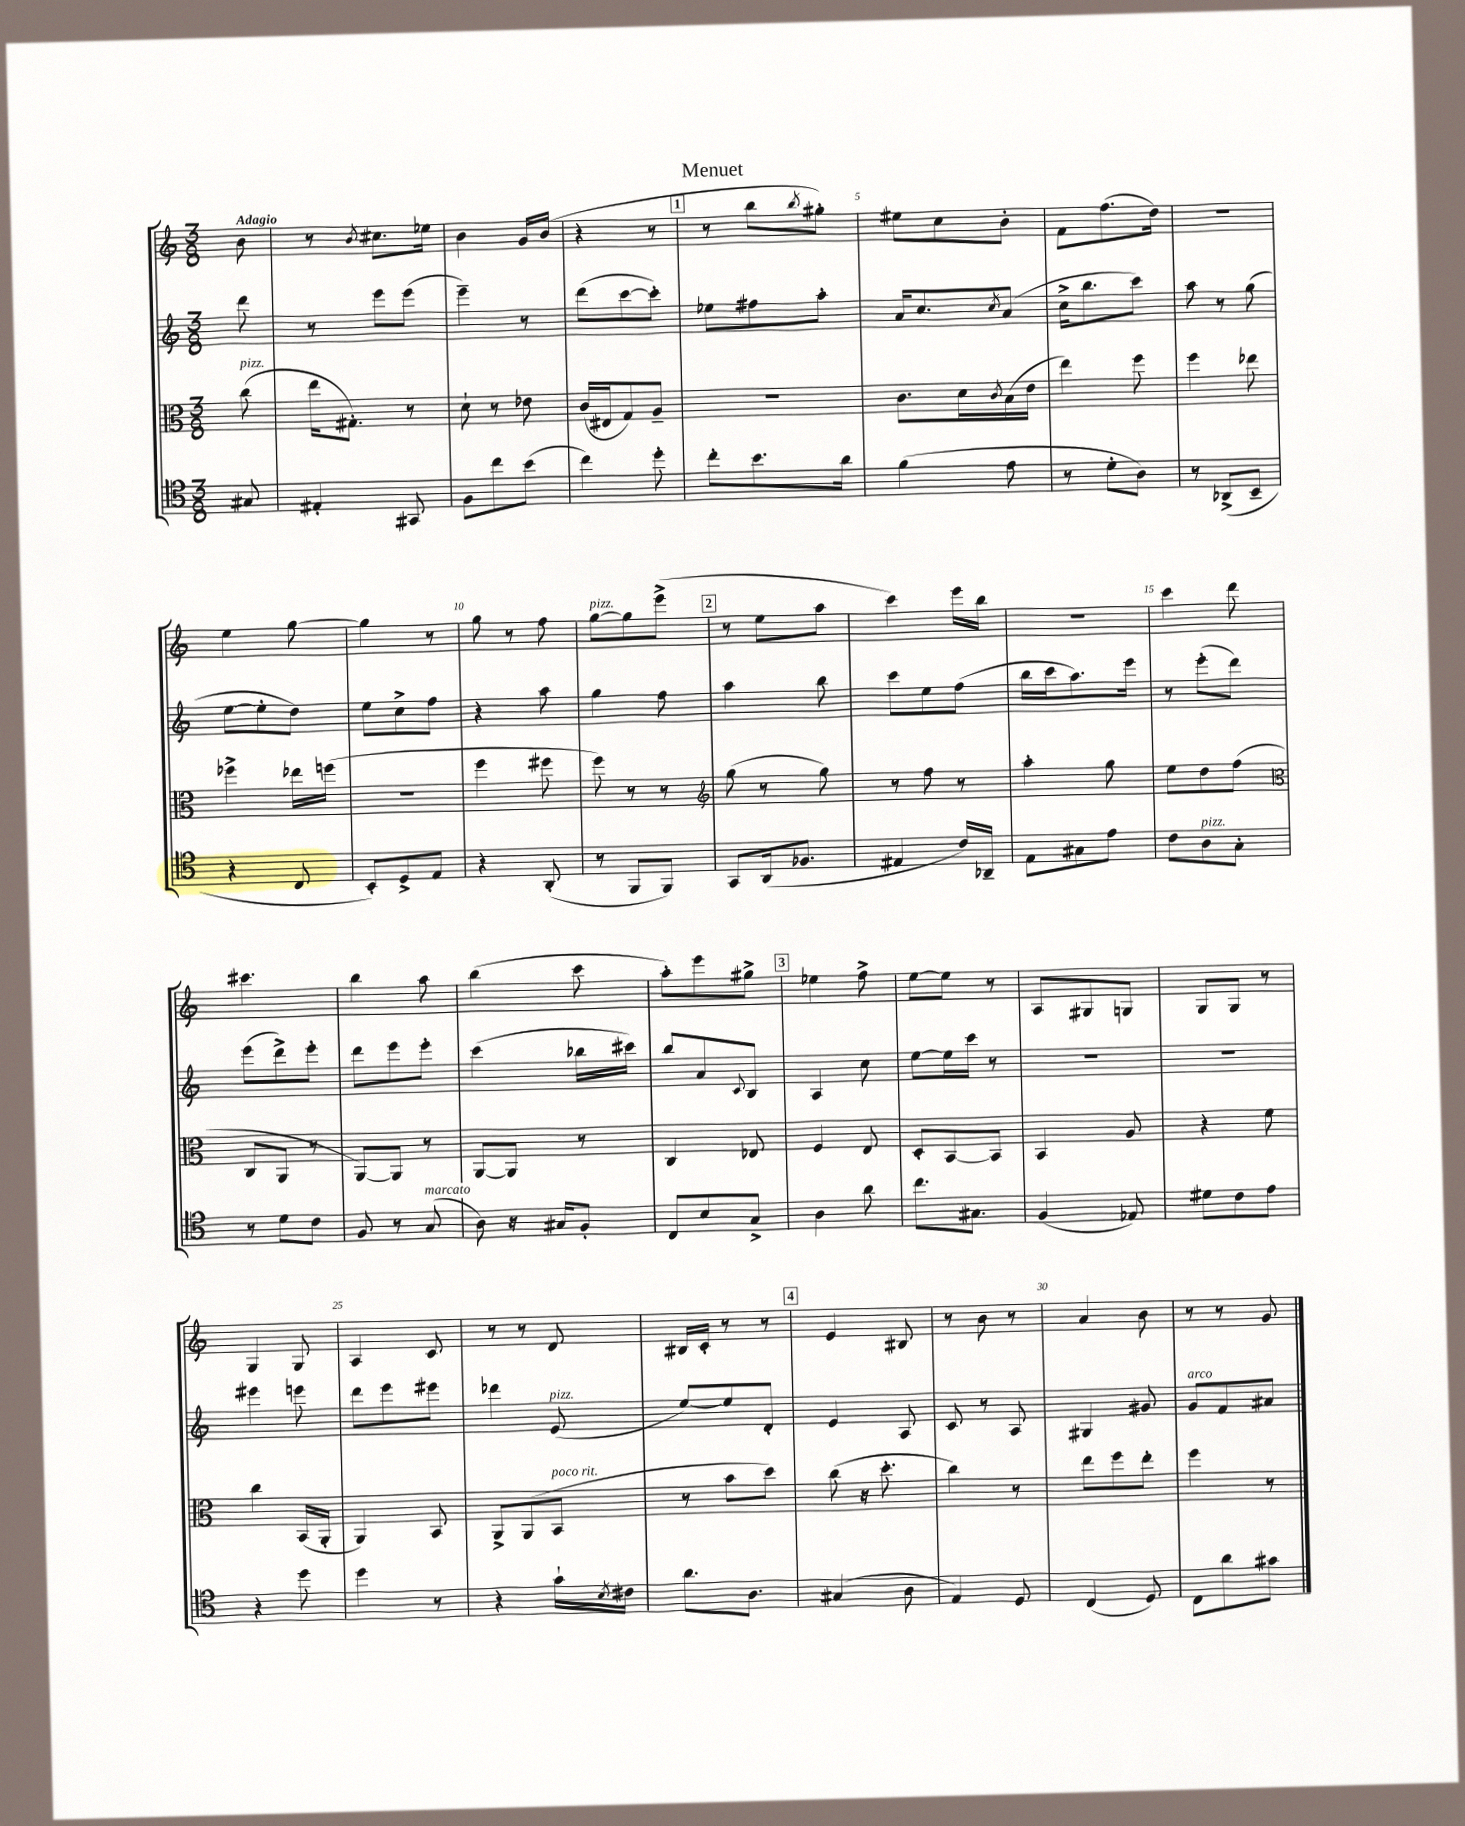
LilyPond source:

\header { title = "Menuet" }
<<
\new StaffGroup <<
\new Staff = "s0" {
    \clef treble \key c \major \numericTimeSignature \time 3/8 \partial 8 \tempo "Adagio"
    b'8 |
    r8 \acciaccatura { b'8 } cis''8. ees''16 |
    b'4 g'16 b'16( |
    r4 r8 |
    \mark \markup { \box "1" } r8 b''8 \acciaccatura { b''8 } gis''8-.) |
    eis''8 c''8 b'8-. |
    f'8 f''8.( d''16) |
    R4. |
    e''4 g''8~ |
    g''4 r8 |
    g''8 r8 f''8 |
    g''8~^\markup { \italic "pizz." } g''8 e'''8->( |
    \mark \markup { \box "2" } r8 e''8 a''8 |
    c'''4) e'''16 b''16 |
    R4. |
    c'''4 d'''8 |
    cis'''4. |
    b''4 a''8 |
    b''4( c'''8 |
    a''8-.) e'''8 gis''8-> |
    \mark \markup { \box "3" } ees''4 f''8-> |
    e''8~ e''8 r8 |
    a8 gis8 g8 |
    g8 g8 r8 |
    g4 g8 |
    a4 c'8 |
    r8 r8 d'8 |
    bis16 c'16-. r8 r8 |
    \mark \markup { \box "4" } e'4 bis8 |
    r8 b'8 r8 |
    a'4 b'8 |
    r8 r8 g'8 \bar "|." |
}
\new Staff = "s1" {
    \clef treble \key c \major \numericTimeSignature \time 3/8 \partial 8
    d'''8 |
    r8 e'''8 e'''8( |
    e'''4--) r8 |
    d'''8( c'''8~ c'''8-.) |
    \mark \markup { \box "1" } ees''8 fis''8 a''8-. |
    a'16 c''8. \acciaccatura { c''8 } a'8( |
    c''16-> b''8. c'''8) |
    a''8 r8 g''8( |
    e''8~ e''8-. d''8) |
    e''8 c''8-> f''8 |
    r4 a''8 |
    g''4 f''8 |
    \mark \markup { \box "2" } a''4 b''8 |
    c'''8 e''8 f''8( |
    b''16 c'''16 a''8.) e'''16 |
    r8 e'''8-.( d'''8) |
    e'''8( d'''8->) e'''8-. |
    d'''8 e'''8 e'''8-. |
    c'''4( bes''16 cis'''16) |
    b''8 a'8 \appoggiatura { c'8 } b8 |
    \mark \markup { \box "3" } a4 c''8 |
    e''8~ e''16 c'''16 r8 |
    R4. |
    R4. |
    eis'''4 e'''8 |
    d'''8 e'''8 eis'''8 |
    des'''4 e'8^\markup { \italic "pizz." }( |
    e''8~) e''8 d'8-. |
    \mark \markup { \box "4" } e'4 a8 |
    c'8 r8 a8 |
    gis4 gis'8 |
    g'8^\markup { \italic "arco" } f'8 ais'8 \bar "|." |
}
\new Staff = "s2" {
    \clef alto \key c \major \numericTimeSignature \time 3/8 \partial 8
    c''8^\markup { \italic "pizz." }( |
    e''16 gis8.-.) r8 |
    d'8-! r8 ees'8 |
    c'16( eis16 g8) a8-- |
    \mark \markup { \box "1" } R4. |
    c'8. d'16 \acciaccatura { c'8 } b16( e'16 |
    e''4) f''8 |
    f''4 ees''8 |
    fes''4-> ees''16 f''16( |
    R4. |
    f''4 fis''8 |
    f''8) r8 r8 |
    \mark \markup { \box "2" } \clef treble g''8( r8 g''8) |
    r8 f''8 r8 |
    a''4-. g''8 |
    e''8 d''8 f''8( |
    \clef alto c8 a,8 r8 |
    a,8~) a,8 r8 |
    a,8~ a,8 r8 |
    c4 ees8 |
    \mark \markup { \box "3" } f4 e8 |
    d8-. b,8~ b,8 |
    b,4 a8 |
    r4 f'8 |
    c''4 b,16( a,16-. |
    a,4) b,8 |
    a,8-> a,8( b,8^\markup { \italic "poco rit." } |
    r8 b'8 d''8) |
    \mark \markup { \box "4" } c''8( r16 d''8.-. |
    c''4) r8 |
    e''8 f''8 e''8-. |
    f''4 r8 \bar "|." |
}
\new Staff = "s3" {
    \clef tenor \key c \major \numericTimeSignature \time 3/8 \partial 8
    gis8 |
    eis4-. gis,8 |
    f8 c''8 b'8( |
    c''4) d''8-. |
    \mark \markup { \box "1" } c''8-. b'8. a'16 |
    f'4( e'8 |
    r8 d'8-. a8) |
    r8 aes,8->( b,8-- |
    r4 c8 |
    b,8-.) d8-> e8 |
    r4 a,8-.( |
    r8 f,8 f,8) |
    \mark \markup { \box "2" } g,8 a,16( fes8. |
    eis4 c'16) aes,16-- |
    e8 gis8 e'8 |
    c'8 a8^\markup { \italic "pizz." } g8-. |
    r8 d'8 c'8 |
    f8 r8 g8^\markup { \italic "marcato" }( |
    a8) r16 gis16 f8-. |
    c8 b8 g8-> |
    \mark \markup { \box "3" } a4 a'8 |
    c''8. gis8. |
    f4( ees8) |
    dis'8 c'8 e'8 |
    r4 d''8 |
    d''4 r8 |
    r4 g'16-! \acciaccatura { b8 } cis'16 |
    a'8. a8. |
    \mark \markup { \box "4" } gis4( a8 |
    e4) d8 |
    c4( d8) |
    c8 a'8 gis'8 \bar "|." |
}
>>
>>
\layout { \context { \Score \override BarNumber.break-visibility = ##(#f #t #t) barNumberVisibility = #(every-nth-bar-number-visible 5) } }
